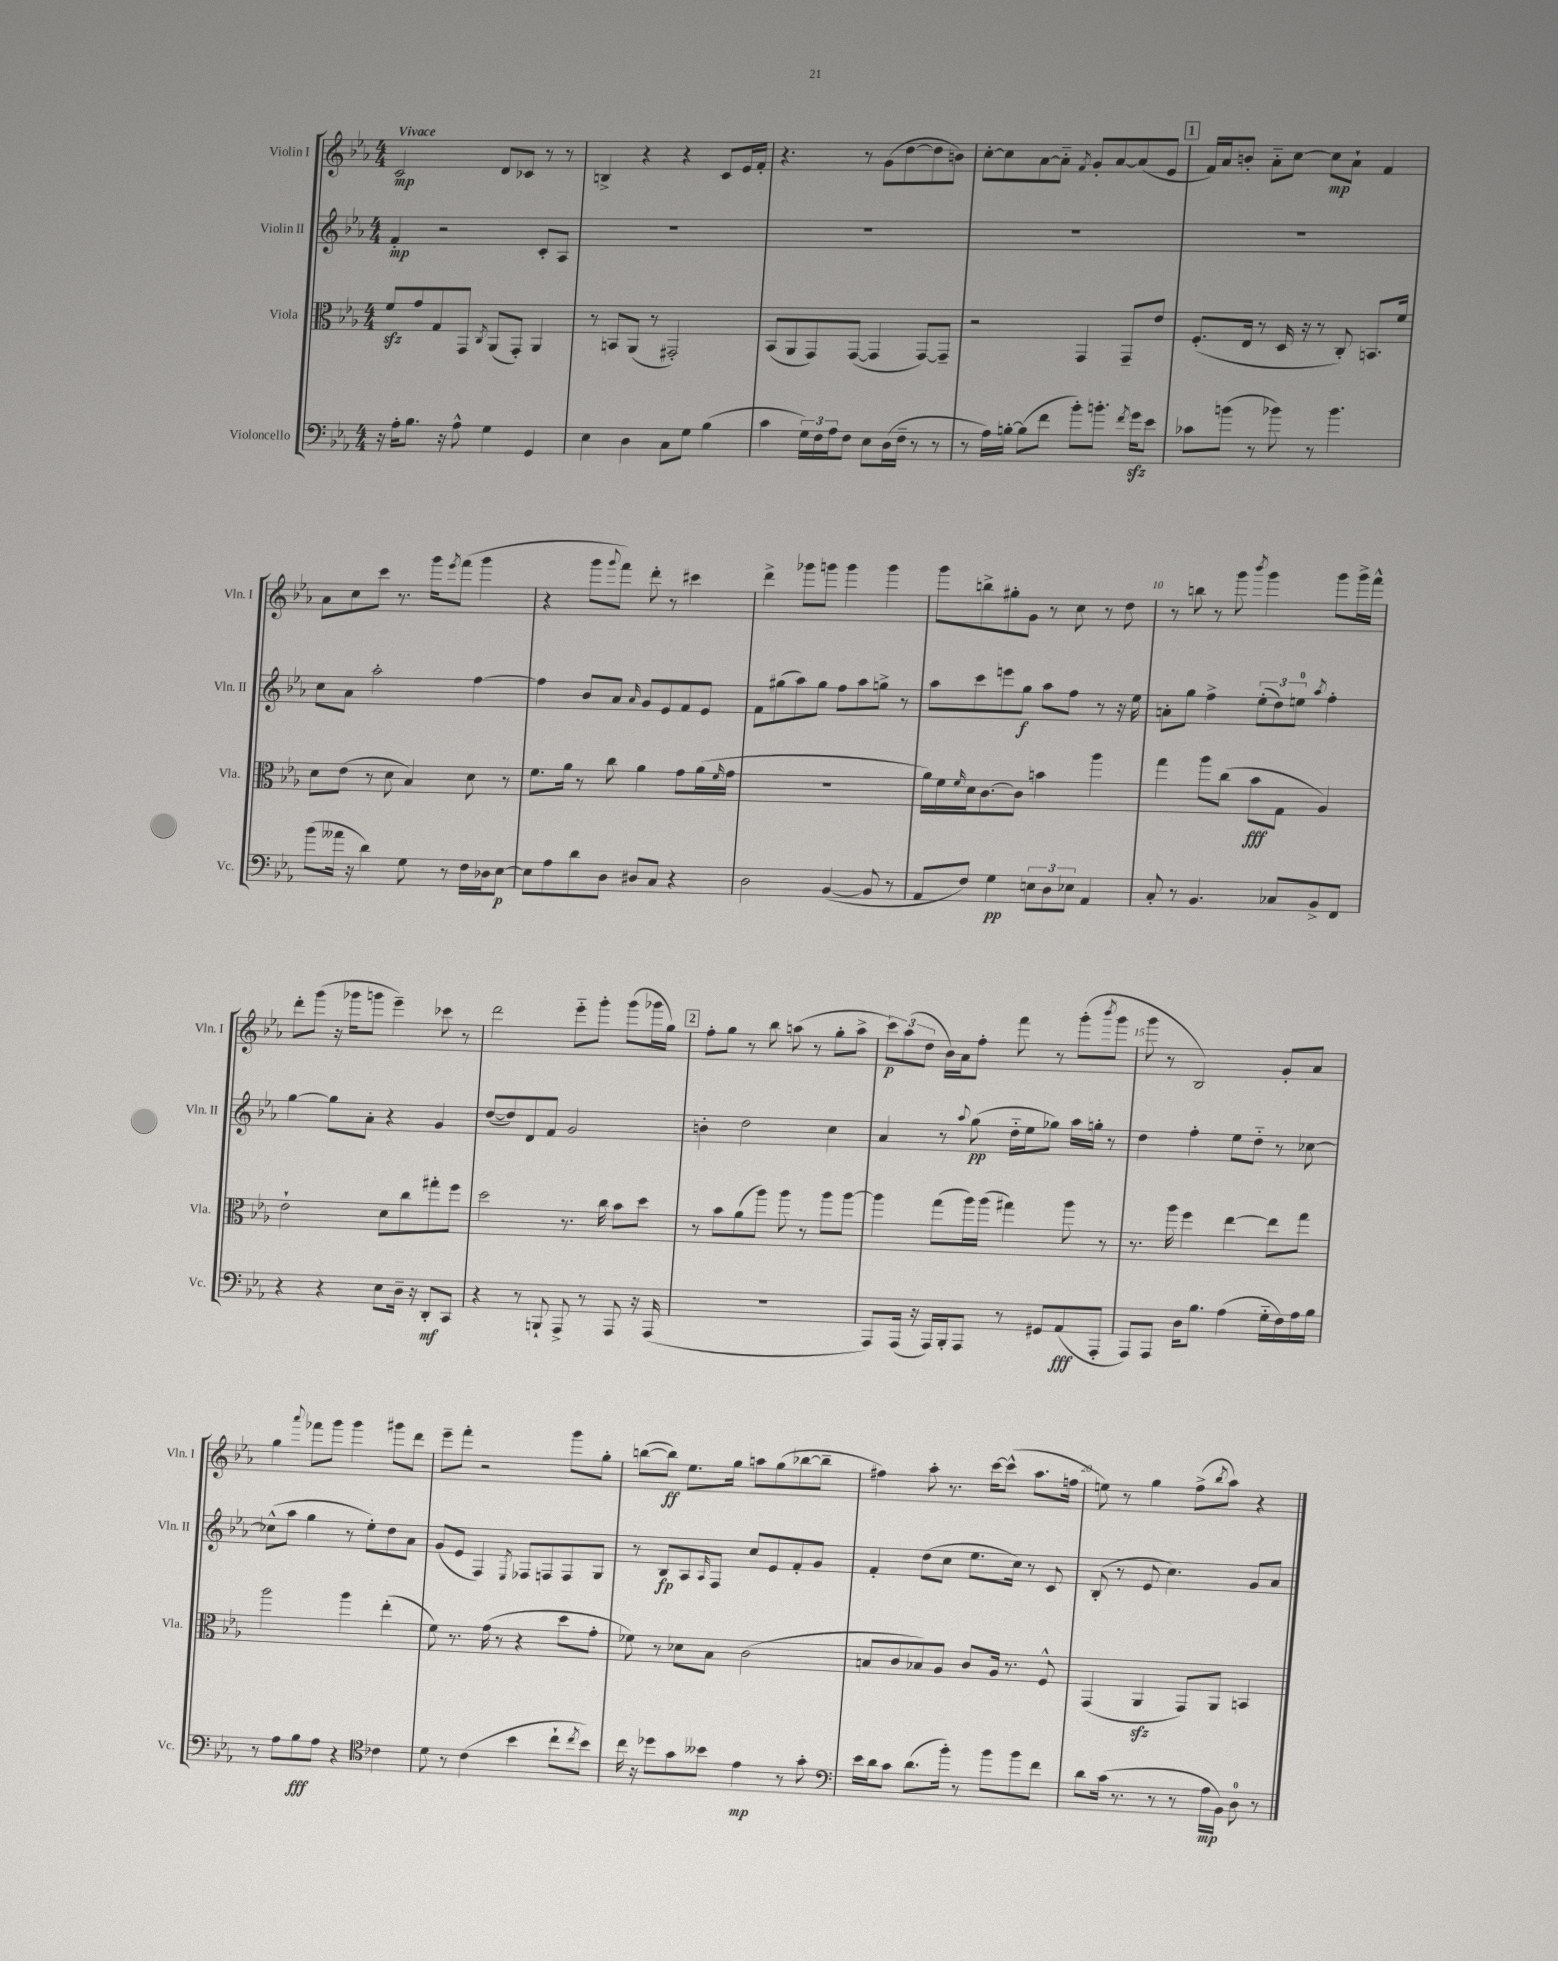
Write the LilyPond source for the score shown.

<<
\new StaffGroup <<
\new Staff = "s0" \with { instrumentName = "Violin I" shortInstrumentName = "Vln. I" } {
    \clef treble \key ees \major \numericTimeSignature \time 4/4 \tempo "Vivace"
    c'2\mp d'8 ces'8 r8 r8 |
    b4-> r4 r4 c'8 ees'16 f'16-. |
    r4. r8 g'8( d''8~ d''8 b'8) |
    c''8~-. c''8 aes'8~ aes'8-_ \acciaccatura { f'8 } g'8-. aes'8~ aes'8( ees'8 |
    \mark \markup { \box "1" } f'16) aes'16 b'8-. aes'8-_ c''8~ c''8\mp aes'8-! f'4 |
    aes'8 c''8 c'''8 r8. g'''16 \acciaccatura { ees'''8 } f'''8( g'''4 |
    r4 g'''8 \appoggiatura { g'''8 } f'''8) d'''8-. r8 cis'''4 |
    d'''4-> ges'''8 g'''8 g'''4 g'''4 |
    g'''8 b''8-> gis''8-. g'8 r8 c''8 r8 d''8 |
    r8 b''8 r8 g'''8 \acciaccatura { bes'''8 } g'''4 g'''8 g'''16-> f'''16-^ |
    d'''8-. g'''8( r16 ges'''16 g'''8 ees'''4--) ces'''8 r8 |
    d'''2 ees'''8-_ g'''8-. g'''8( ges'''16 g''16) |
    \mark \markup { \box "2" } f''8-. g''8 r8 bes''8 a''8( r8 g''8-. a''8-> |
    \tuplet 3/2 { c'''8\p) aes''8( d''8 } bes'16) aes'16 f''8-. f'''8 r8 g'''8-.( \acciaccatura { bes'''8 } g'''8 |
    g'''8 r8 bes2) g'8-. aes'8 |
    g''4 \appoggiatura { aes'''8 } fes'''8 g'''8 g'''4 gis'''8 d'''8 |
    ees'''8-- f'''8-. r2 g'''8 g''8-. |
    b''8~( b''8\ff) ees''8. g''16 a''8 g''8( bes''8~ bes''8-- |
    fis''4) aes''8-. r8. c'''16~ c'''8-^( aes''8. f''16 |
    e''8) r8 g''4 f''8->( \acciaccatura { bes''8 } aes''8) r4 \bar "|." |
}
\new Staff = "s1" \with { instrumentName = "Violin II" shortInstrumentName = "Vln. II" } {
    \clef treble \key ees \major \numericTimeSignature \time 4/4
    f'4-.\mp r2 c'8-. aes8 |
    R1 |
    R1 |
    R1 |
    \mark \markup { \box "1" } R1 |
    c''8 aes'8 aes''2-. f''4~ |
    f''4 bes'8 aes'8 \grace { aes'16 } g'8 ees'8 f'8 ees'8 |
    f'8 gis''8( aes''8) gis''8 f''8 aes''8 g''8-> r8 |
    aes''8 c'''8 e'''8 g''8\f aes''8 f''8 r8 r16 ees''16 |
    a'8-. g''8 f''4-> \tuplet 3/2 { ees''8-.( d''8) e''8-0 } \acciaccatura { aes''8 } f''4-. |
    g''4~ g''8 aes'8-. r4 g'4 |
    d''8~( d''8) d'8 f'8 g'2 |
    \mark \markup { \box "2" } b'4-. d''2 c''4 |
    aes'4 r8 \appoggiatura { aes''8 } g''8\pp( d''16-_ ees''16 ges''8) aes''16 g''16-. r8 |
    d''4 f''4-. ees''8 d''8-_ r8 ces''8~ |
    ces''8-^( aes''8 g''4 r8 ees''8-.) d''8 aes'8 |
    g'8( ees'8 f4) \acciaccatura { ees8 } fes8 f8 f8 g8 |
    r8 bes8\fp aes8 \grace { aes16 } f8 c''8 ees'8 f'8-. g'8 |
    f'4-. d''8( c''8 ees''8. c''16) r8 c'8 |
    bes8-.( r8 ees'8 c''4.) g'8 aes'8 \bar "|." |
}
\new Staff = "s2" \with { instrumentName = "Viola" shortInstrumentName = "Vla." } {
    \clef alto \key ees \major \numericTimeSignature \time 4/4
    f'8\sfz g'8 g8 g,8 \acciaccatura { c8 } aes,8( g,8-.) aes,4 |
    r8 b,8 aes,8( r8 gis,2-.) |
    bes,8( aes,8 g,8) g,8~( g,4 g,8~) g,8-- |
    r2 g,4 g,8-- ees'8 |
    \mark \markup { \box "1" } f8.-.( ees16 r8 d16 r16 r8 c8-.) b,8. f'16 |
    d'8 ees'8( r8 d'8 bes4) d'8 r8 |
    f'8. aes'16 r8 c''8 aes'4 g'8 aes'16( \grace { f'16 } g'16 |
    R1 |
    aes'16) f'16 \grace { f'16 } d'16 c'8.~ c'8 b'4 aes''4 |
    g''4 aes''8 c''8( bes'8\fff g8 aes4) |
    ees'2-! d'8 c''8 gis''8-. f''8 |
    d''2 r8. c''16 bes'8 d''8 |
    \mark \markup { \box "2" } r8 bes'8 aes'8( aes''8) aes''8 r8 aes''8 aes''8~ |
    aes''4 g''8( aes''16) aes''16( gis''4) aes''8 r8 |
    r8. aes''16 f''4 ees''4~ ees''8 g''8 |
    aes''2 aes''4 ees''4-.( |
    f'8) r8. g'16( r8 r4 d''8 g'8-. |
    fes'8) r8 des'8 bes8 c'2( |
    b8 c'8 bes8) aes8 c'8 aes16 r8. f8-^ |
    g,4( aes,4\sfz g,8) aes,8 b,4 \bar "|." |
}
\new Staff = "s3" \with { instrumentName = "Violoncello" shortInstrumentName = "Vc." } {
    \clef bass \key ees \major \numericTimeSignature \time 4/4
    r16 aes16-. bes8. r16 aes8-^ g4 g,4 |
    ees4 d4 c8 g8 bes4( |
    c'4 \tuplet 3/2 { g16) f16 aes16 } f8 ees8 d16( f16-- r8 r8 |
    r8 aes16) b16~-. b8( f'8 bes'8-.) b'8.-. \acciaccatura { f'8 } g'16\sfz ees'8 |
    \mark \markup { \box "1" } ces'8 b'8( r8 bes'8) r8 bes'4. |
    bes'8( aeses'16 r16 d'4) g8 r8 f16 des16 ees8~\p |
    ees8 aes8 d'8 d8 dis8 c8 r4 |
    d2 bes,4~( bes,8 r8 |
    aes,8 f8) g4\pp \tuplet 3/2 { e8 d8 ees8 } aes,4 |
    c8-. r8 bes,4. ces8 bes,8-> f,8 |
    r4 r4 ees8 d16-- r16 d,8-.\mf c,8 |
    r4 r8 b,,8-! aes,,8-> r8 aes,,8 r16 aes,,16( |
    \mark \markup { \box "2" } R1 |
    aes,,8) aes,,16( r16 aes,,16) bes,,16-. aes,,8 r8 gis,8 aes,8\fff( aes,,8-. |
    aes,,8) aes,,8 d16 bes8. aes4( g16-_ f16) aes16 bes16 |
    r8 aes8 bes8\fff aes8 r4 \clef tenor ces'4 |
    d'8 r8 c'4( bes'4 c''8-! \acciaccatura { c''8 } bes'8) |
    c''16 r16 des''8 g'8 beses'8 ees'4\mp r8 g'8-. |
    \clef bass ees'16 d'16 c'8 d'8.( bes'16-.) r8 bes'8 bes'8 f'8 |
    d'8 c'16( r8. r8 r8 aes16\mp bes,16) d8-0 r8 \bar "|." |
}
>>
>>
\layout { \context { \Score \override BarNumber.break-visibility = ##(#f #t #t) barNumberVisibility = #(every-nth-bar-number-visible 5) } }
